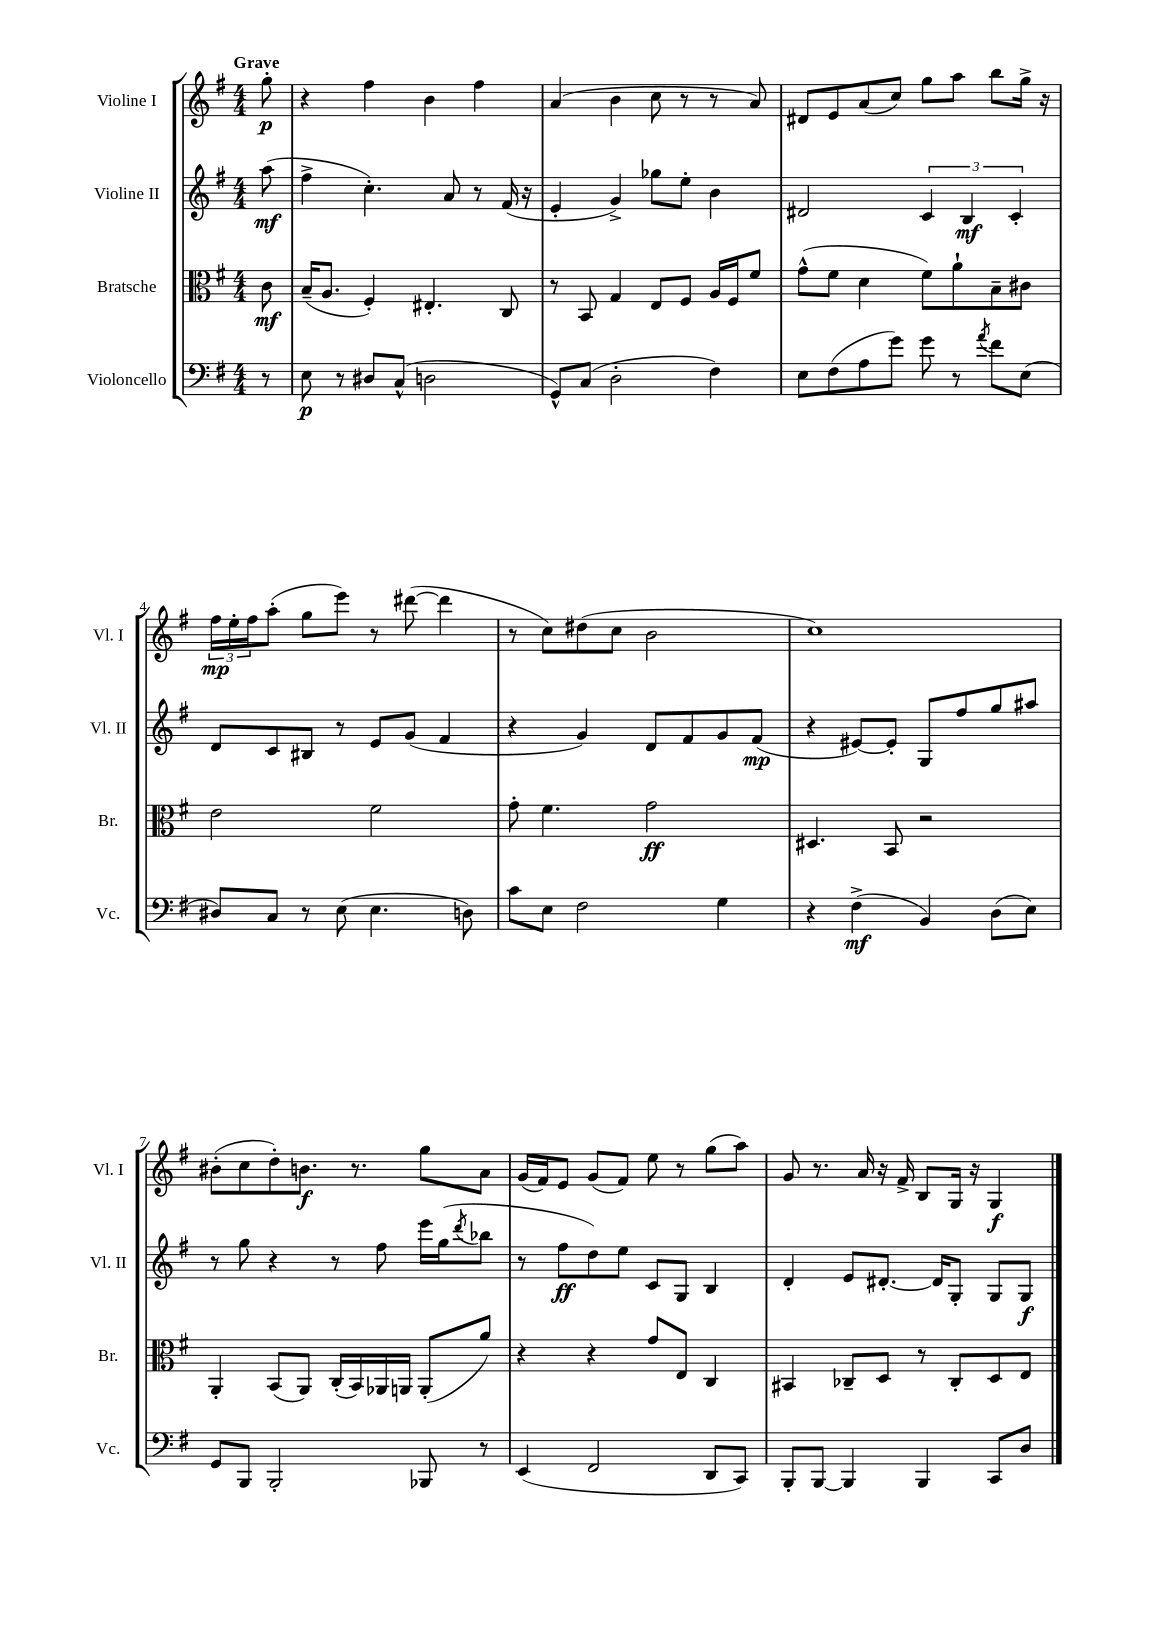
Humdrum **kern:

**kern	**dynam	**kern	**dynam	**kern	**dynam	**kern	**dynam
*part4	*part4	*part3	*part3	*part2	*part2	*part1	*part1
*staff4	*staff4	*staff3	*staff3	*staff2	*staff2	*staff1	*staff1
*I"Violoncello	*	*I"Bratsche	*	*I"Violine II	*	*I"Violine I	*
*I'Vc.	*	*I'Br.	*	*I'Vl. II	*	*I'Vl. I	*
*clefF4	*	*clefC3	*	*clefG2	*	*clefG2	*
*k[f#]	*	*k[f#]	*	*k[f#]	*	*k[f#]	*
*M4/4	*	*M4/4	*	*M4/4	*	*M4/4	*
=	=	=	=	=	=	=	=
!	!	!	!	!	!	!LO:TX:a:B:t=Grave	!
8r	.	8c\	mf	(8aa\	mf	8gg'\	p
=1	=1	=1	=1	=1	=1	=1	=1
8E\	p	(16B~/KL	.	4ff#^\	.	4r	.
.	.	8.A/J	.	.	.	.	.
8r	.	.	.	.	.	.	.
8D#X/L	.	4F#'/)	.	4.cc'\)	.	4ff#\	.
(8C^^/J	.	.	.	.	.	.	.
2Dn\	.	4.E#X'/	.	.	.	4b\	.
.	.	.	.	8a/	.	.	.
.	.	.	.	8r	.	4ff#\	.
.	.	8C/	.	(16f#/	.	.	.
.	.	.	.	16r	.	.	.
=2	=2	=2	=2	=2	=2	=2	=2
8GG^^/L)	.	8r	.	4e'/	.	(4a/	.
(8C/J	.	8BB/	.	.	.	.	.
2D'\	.	4G/	.	4g^/)	.	4b\	.
.	.	8E/L	.	8gg-X\L	.	8cc\	.
.	.	8F#/J	.	8ee'\J	.	8r	.
4F#\)	.	16A/LL	.	4b\	.	8r	.
.	.	16F#/J	.	.	.	.	.
.	.	8f#/J	.	.	.	8a/)	.
=3	=3	=3	=3	=3	=3	=3	=3
8E\L	.	(8g^^\L	.	2d#X/	.	8d#X/L	.
(8F#\	.	8f#\J	.	.	.	8e/	.
8A\	.	4d\	.	.	.	(8a/	.
8g\J)	.	.	.	.	.	8cc/J)	.
8g\	.	8f#\L)	.	6c/	.	8gg\L	.
8r	.	8a`\	.	.	.	8aa\J	.
.	.	.	.	6B/	mf	.	.
8qa/	.	.	.	.	.	.	.
8f#\L	.	8B~\	.	.	.	8bb\L	.
.	.	.	.	6c'/	.	.	.
(8E\J	.	8c#X\J	.	.	.	16gg^\Jk	.
.	.	.	.	.	.	16r	.
!!LO:LB:g=z
=4	=4	=4	=4	=4	=4	=4	=4
8D#X/L)	.	2e\	.	8d/L	.	24ff#\LL	mp
.	.	.	.	.	.	24ee'\	.
.	.	.	.	.	.	24ff#\J	.
8C/J	.	.	.	8c/	.	(8aa'\J	.
8r	.	.	.	8B#X/J	.	8gg\L	.
(8E\	.	.	.	8r	.	8eee\J)	.
4.E\	.	2f#\	.	8e/L	.	8r	.
.	.	.	.	(8g/J	.	([8ddd#X\	.
.	.	.	.	4f#/	.	4ddd#\]	.
8Dn\)	.	.	.	.	.	.	.
=5	=5	=5	=5	=5	=5	=5	=5
8c\L	.	8g'\	.	4r	.	8r	.
8E\J	.	4.f#\	.	.	.	8cc\L)	.
2F#\	.	.	.	4g/)	.	(8dd#X\	.
.	.	.	.	.	.	8cc\J	.
.	.	2g\	ff	8d/L	.	2b\	.
.	.	.	.	8f#/	.	.	.
4G\	.	.	.	8g/	.	.	.
.	.	.	.	(8f#/J	mp	.	.
=6	=6	=6	=6	=6	=6	=6	=6
4r	.	4.D#X/	.	4r	.	1cc)	.
(4F#^\	mf	.	.	[8e#X/L)	.	.	.
.	.	8BB/	.	8e#'/J]	.	.	.
4BB/)	.	2r	.	8G/L	.	.	.
.	.	.	.	8ff#/	.	.	.
(8D\L	.	.	.	8gg/	.	.	.
8E\J)	.	.	.	8aa#X/J	.	.	.
!!LO:LB:g=z
=7	=7	=7	=7	=7	=7	=7	=7
8GG/L	.	4AA'/	.	8r	.	(8b#X'\L	.
8BBB/J	.	.	.	8gg\	.	8cc\	.
2BBB'/	.	(8BB/L	.	4r	.	8dd'\)	.
.	.	8AA/J)	.	.	.	8.bn\J	f
.	.	(16C'/LL	.	8r	.	.	.
.	.	16BB/)	.	.	.	8.r	.
.	.	16AA-X/	.	8ff#\	.	.	.
.	.	16AAn/JJ	.	.	.	.	.
8BBB-X/	.	(8AA'/L	.	16eee\LL	.	8gg\L	.
.	.	.	.	(16gg\J	.	.	.
.	.	.	.	8qddd/	.	.	.
8r	.	8a/J)	.	8bb-X\J	.	8a\J	.
=8	=8	=8	=8	=8	=8	=8	=8
(4EE/	.	4r	.	8r	.	(16g/LL	.
.	.	.	.	.	.	16f#/J)	.
.	.	.	.	8ff#\L	ff	8e/J	.
2FF#/	.	4r	.	8dd\)	.	(8g/L	.
.	.	.	.	8ee\J	.	8f#/J)	.
.	.	8g/L	.	8c/L	.	8ee\	.
.	.	8E/J	.	8G/J	.	8r	.
8DD/L	.	4C/	.	4B/	.	(8gg\L	.
8CC/J)	.	.	.	.	.	8aa\J)	.
=9	=9	=9	=9	=9	=9	=9	=9
8BBB'/L	.	4BB#X/	.	4d'/	.	8g/	.
[8BBB/J	.	.	.	.	.	8.r	.
4BBB/]	.	8C-X~/L	.	8e/L	.	.	.
.	.	.	.	.	.	16a/	.
.	.	8D/J	.	[8.d#X'/J	.	16r	.
.	.	.	.	.	.	16f#^/	.
4BBB/	.	8r	.	.	.	8B/L	.
.	.	.	.	16d#/KL]	.	.	.
.	.	8C-'/L	.	8G'/J	.	16G/Jk	.
.	.	.	.	.	.	16r	.
8CC/L	.	8D/	.	8G/L	.	4G/	f
8D/J	.	8E/J	.	8G/J	f	.	.
==	==	==	==	==	==	==	==
*-	*-	*-	*-	*-	*-	*-	*-
